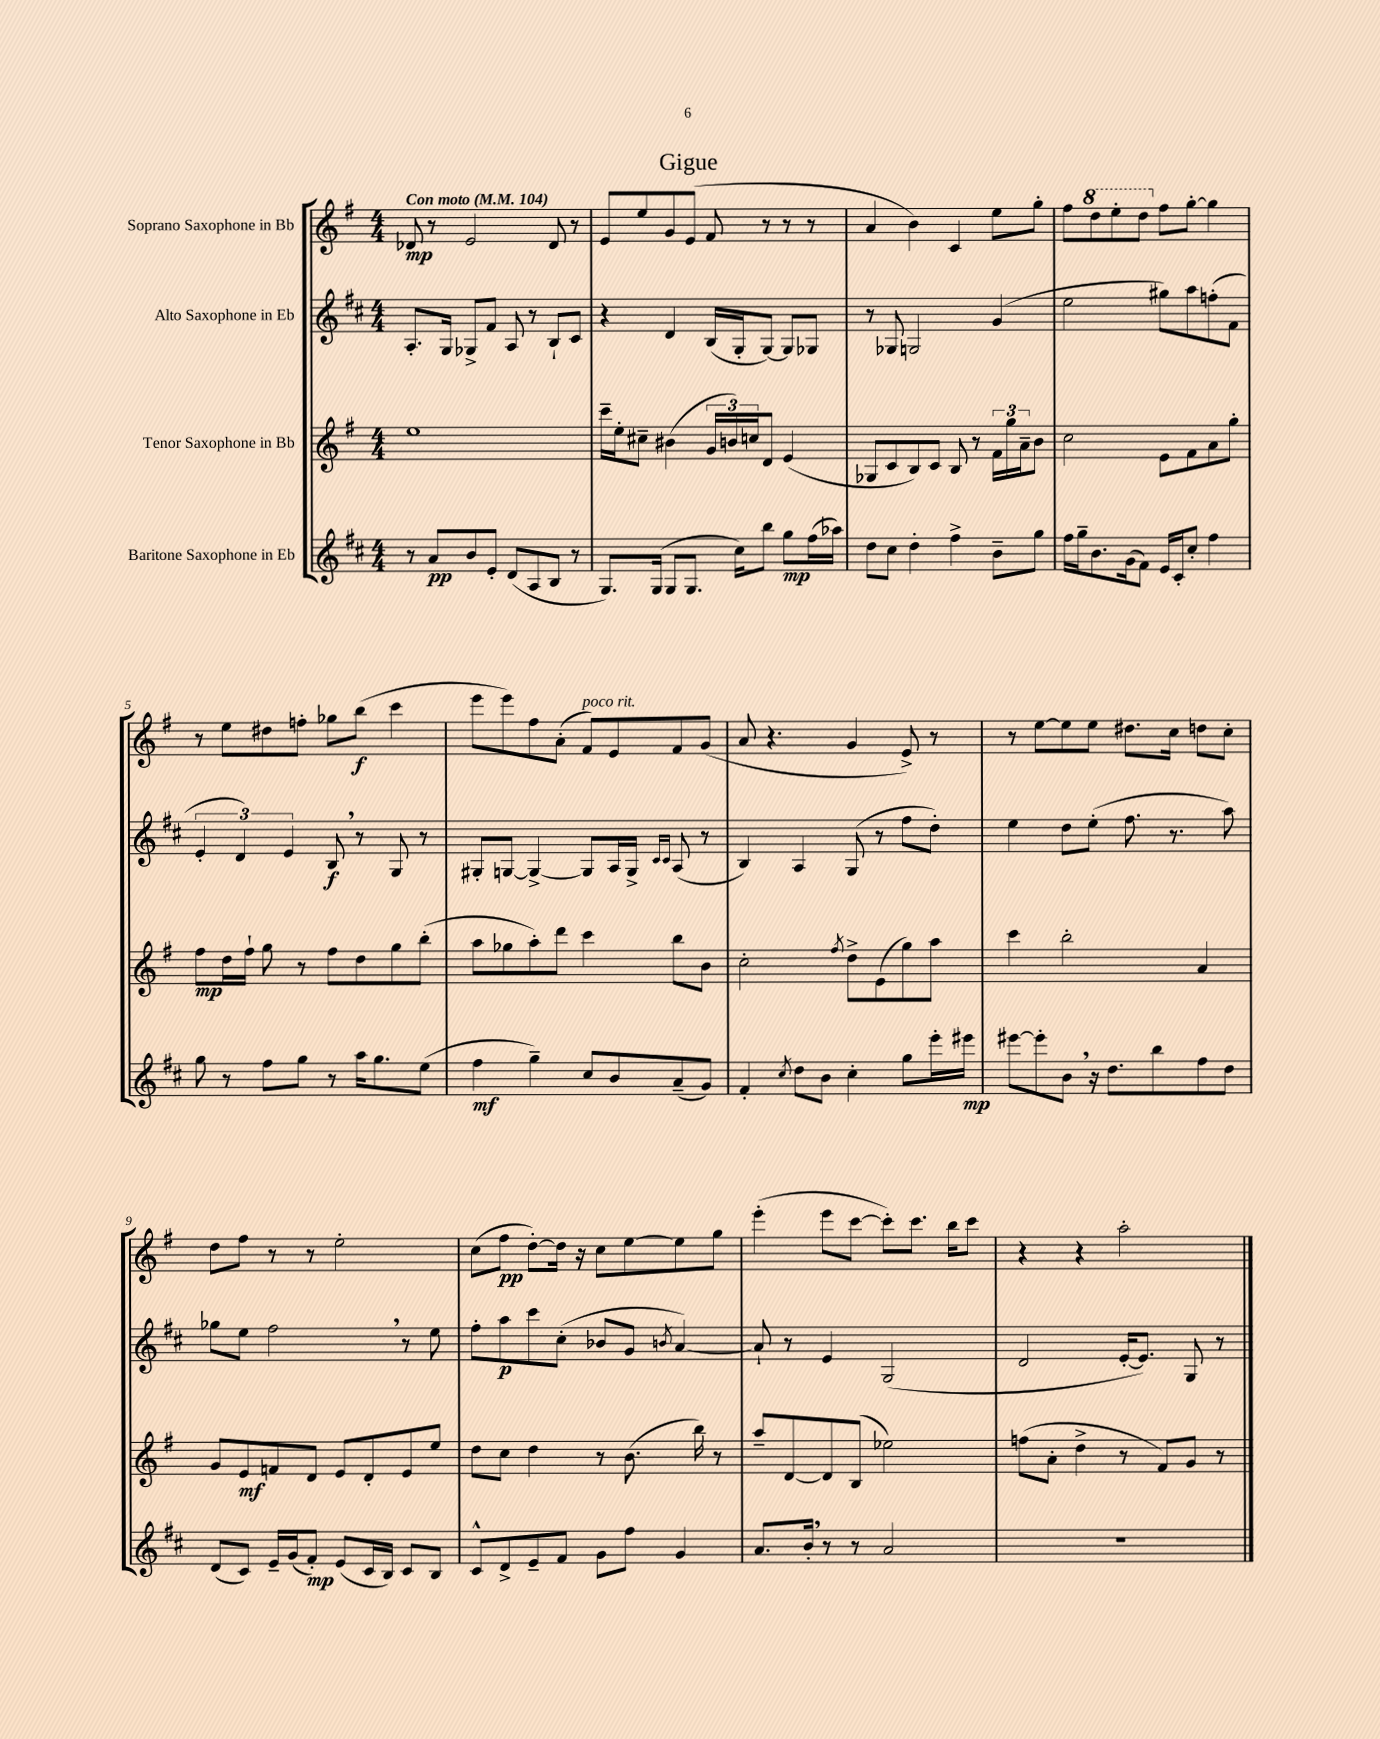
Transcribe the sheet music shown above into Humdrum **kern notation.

**kern	**dynam	**kern	**dynam	**kern	**dynam	**kern	**dynam
*part4	*part4	*part3	*part3	*part2	*part2	*part1	*part1
*staff4	*staff4	*staff3	*staff3	*staff2	*staff2	*staff1	*staff1
*I"Baritone Saxophone in Eb	*	*I"Tenor Saxophone in Bb	*	*I"Alto Saxophone in Eb	*	*I"Soprano Saxophone in Bb	*
*clefG2	*	*clefG2	*	*clefG2	*	*clefG2	*
*k[f#c#]	*	*k[f#]	*	*k[f#c#]	*	*k[f#]	*
*M4/4	*	*M4/4	*	*M4/4	*	*M4/4	*
*MM104	*	*MM104	*	*MM104	*	*MM104	*
=1	=1	=1	=1	=1	=1	=1	=1
!	!	!	!	!	!	!LO:TX:a:B:t=Con moto	!
8r	.	1ee	.	8.A'/L	.	8d-X/	mp
8a/L	pp	.	.	.	.	8r	.
.	.	.	.	16G/Jk	.	.	.
8b/	.	.	.	8G-X^/L	.	2e/	.
8e'/J	.	.	.	8f#/J	.	.	.
(8d/L	.	.	.	8A/	.	.	.
8A/	.	.	.	8r	.	.	.
8B/J	.	.	.	8B`/L	.	8d-/	.
8r	.	.	.	8c#/J	.	8r	.
=2	=2	=2	=2	=2	=2	=2	=2
8.G/L)	.	16ccc~\LL	.	4r	.	8e/L	.
.	.	16ee'\J	.	.	.	.	.
.	.	8cc#X~\J	.	.	.	8ee/	.
(16G/Jk	.	.	.	.	.	.	.
8G/L	.	(4b#X\	.	4d/	.	8g/	.
8.G/J	.	.	.	.	.	(8e/J	.
.	.	24g/LL	.	(16B/LL	.	8f#/	.
.	.	24bn/)	.	.	.	.	.
16cc#\KL)	.	.	.	16G'/J	.	.	.
.	.	24ccn/J	.	.	.	.	.
8bb\J	.	8d/J	.	[8G/J)	.	8r	.
8gg\L	mp	(4e/	.	8G/L]	.	8r	.
(16ff#\L	.	.	.	8G-X/J	.	8r	.
16aa-X\JJ)	.	.	.	.	.	.	.
=3	=3	=3	=3	=3	=3	=3	=3
8dd\L	.	8G-X/L	.	8r	.	4a/	.
8cc#\J	.	8c/	.	8G-X/	.	.	.
4dd'\	.	8B/)	.	2Gn/	.	4b\)	.
.	.	8c/J	.	.	.	.	.
4ff#^\	.	8B/	.	.	.	4c/	.
.	.	8r	.	.	.	.	.
8b~\L	.	24f#\LL	.	(4g/	.	8ee\L	.
.	.	24gg\	.	.	.	.	.
.	.	24a~\J	.	.	.	.	.
8gg\J	.	8b\J	.	.	.	8gg'\J	.
=4	=4	=4	=4	=4	=4	=4	=4
16ff#\LL	.	2cc\	.	2ee\	.	8ff#\L	.
16gg~\J	.	.	.	.	.	.	.
*	*	*	*	*	*	*8va	*
8.b\	.	.	.	.	.	8ddd\	.
.	.	.	.	.	.	8eee'\	.
(16g\k	.	.	.	.	.	.	.
8f#\J)	.	.	.	.	.	8ddd\J	.
*	*	*	*	*	*	*X8va	*
16e/LL	.	8e\L	.	8gg#X\L)	.	8ff#\L	.
16c#'/J	.	.	.	.	.	.	.
8cc#'/J	.	8f#\	.	8aa\	.	[8gg'\J	.
4ff#\	.	8a\	.	(8ffn'\	.	4gg\]	.
.	.	8gg'\J	.	8f#\J	.	.	.
!!LO:LB:g=z
=5	=5	=5	=5	=5	=5	=5	=5
8gg\	.	8ff#\L	mp	6e'/	.	8r	.
8r	.	16dd\L	.	.	.	8ee\L	.
.	.	.	.	6d/)	.	.	.
.	.	16ff#`\JJ	.	.	.	.	.
8ff#\L	.	8gg\	.	.	.	8dd#X\	.
.	.	.	.	6e/	.	.	.
8gg\J	.	8r	.	.	.	8ffn'\J	.
8r	.	8ff#\L	.	8B,/	f	8gg-X\L	.
16aa\KL	.	8dd\	.	8r	.	(8bb\J	f
8.gg\	.	.	.	.	.	.	.
.	.	8gg\	.	8G/	.	4ccc\	.
(8ee\J	.	(8bb'\J	.	8r	.	.	.
=6	=6	=6	=6	=6	=6	=6	=6
4ff#\	mf	8aa\L	.	8G#X'/L	.	8eee\L	.
.	.	8gg-X\	.	[8Gn/J	.	8eee\)	.
4gg~\)	.	8aa'\)	.	4G^/_	.	8ff#\	.
.	.	8ddd\J	.	.	.	(8a'\J	.
!	!	!	!	!	!	!LO:TX:a:i:t=poco rit.	!
8cc#/L	.	4ccc\	.	8G/L]	.	8f#/L)	.
8b/	.	.	.	16A/L	.	8e/	.
.	.	.	.	16G^/JJ	.	.	.
.	.	.	.	16qqc#/LL	.	.	.
.	.	.	.	16qqc#/JJ	.	.	.
(8a~/	.	8bb\L	.	(8A/	.	8f#/	.
8g/J)	.	8b\J	.	8r	.	(8g/J	.
=7	=7	=7	=7	=7	=7	=7	=7
4f#'/	.	2cc'\	.	4B/)	.	8a/	.
.	.	.	.	.	.	4.r	.
8qcc#/	.	.	.	.	.	.	.
8dd\L	.	.	.	4A/	.	.	.
8b\J	.	.	.	.	.	.	.
.	.	8qff#/	.	.	.	.	.
4cc#'\	.	8dd^\L	.	(8G/	.	4g/	.
.	.	(8e\	.	8r	.	.	.
8gg\L	.	8gg\)	.	8ff#\L	.	8e^/)	.
16eee'\L	.	8aa\J	.	8dd'\J)	.	8r	.
16eee#X\JJ	mp	.	.	.	.	.	.
=8	=8	=8	=8	=8	=8	=8	=8
[8eee#X\L	.	4ccc\	.	4ee\	.	8r	.
8eee#'\]	.	.	.	.	.	[8ee\L	.
8b,\J	.	2bb'\	.	8dd\L	.	8ee\]	.
16r	.	.	.	(8ee'\J	.	8ee\J	.
8.dd\L	.	.	.	.	.	.	.
.	.	.	.	8.ff#\	.	8.dd#X\L	.
8bb\	.	.	.	.	.	.	.
.	.	.	.	8.r	.	16cc\Jk	.
8ff#\	.	4a/	.	.	.	8ddn\L	.
8dd\J	.	.	.	8aa\)	.	8cc'\J	.
!!LO:LB:g=z
=9	=9	=9	=9	=9	=9	=9	=9
(8d/L	.	8g/L	.	8gg-X\L	.	8dd\L	.
8c#/J)	.	8e/	mf	8ee\J	.	8ff#\J	.
16e~/LL	.	8fn/	.	2ff#,\	.	8r	.
(16g/J	.	.	.	.	.	.	.
8f#'/J)	mp	8d/J	.	.	.	8r	.
(8e/L	.	8e/L	.	.	.	2ee'\	.
16c#/L	.	8d'/	.	.	.	.	.
16B/JJ)	.	.	.	.	.	.	.
8c#/L	.	8e/	.	8r	.	.	.
8B/J	.	8ee/J	.	8ee\	.	.	.
=10	=10	=10	=10	=10	=10	=10	=10
8c#^^/L	.	8dd\L	.	8ff#'\L	.	(8cc\L	.
8d^/	.	8cc\J	.	8aa\	p	8ff#\J	pp
8e~/	.	4dd\	.	8ccc#\	.	[8dd'\L)	.
8f#/J	.	.	.	(8cc#'\J	.	16dd\Jk]	.
.	.	.	.	.	.	16r	.
8g\L	.	8r	.	8b-X/L	.	8cc\L	.
8ff#\J	.	(8.b\	.	8g/J	.	[8ee\	.
.	.	.	.	8qbn/	.	.	.
4g/	.	.	.	[4a/)	.	8ee\]	.
.	.	16bb\)	.	.	.	.	.
.	.	8r	.	.	.	8gg\J	.
=11	=11	=11	=11	=11	=11	=11	=11
8.a/L	.	8aa~/L	.	8a`/]	.	(4eee'\	.
.	.	[8d/	.	8r	.	.	.
16b',/Jk	.	.	.	.	.	.	.
8r	.	8d/]	.	4e/	.	8eee\L	.
8r	.	(8B/J	.	.	.	[8ccc\J	.
2a/	.	2ee-X\)	.	(2G/	.	8ccc'\L])	.
.	.	.	.	.	.	8.ccc\J	.
.	.	.	.	.	.	16bb\KL	.
.	.	.	.	.	.	8ccc\J	.
=12	=12	=12	=12	=12	=12	=12	=12
1r	.	(8ffn\L	.	2d/	.	4r	.
.	.	8a'\J	.	.	.	.	.
.	.	4dd^\	.	.	.	4r	.
.	.	8r	.	[16e'/KL	.	2aa'\	.
.	.	.	.	8.e/J])	.	.	.
.	.	8f#/L)	.	.	.	.	.
.	.	8g/J	.	8G/	.	.	.
.	.	8r	.	8r	.	.	.
==	==	==	==	==	==	==	==
*-	*-	*-	*-	*-	*-	*-	*-
